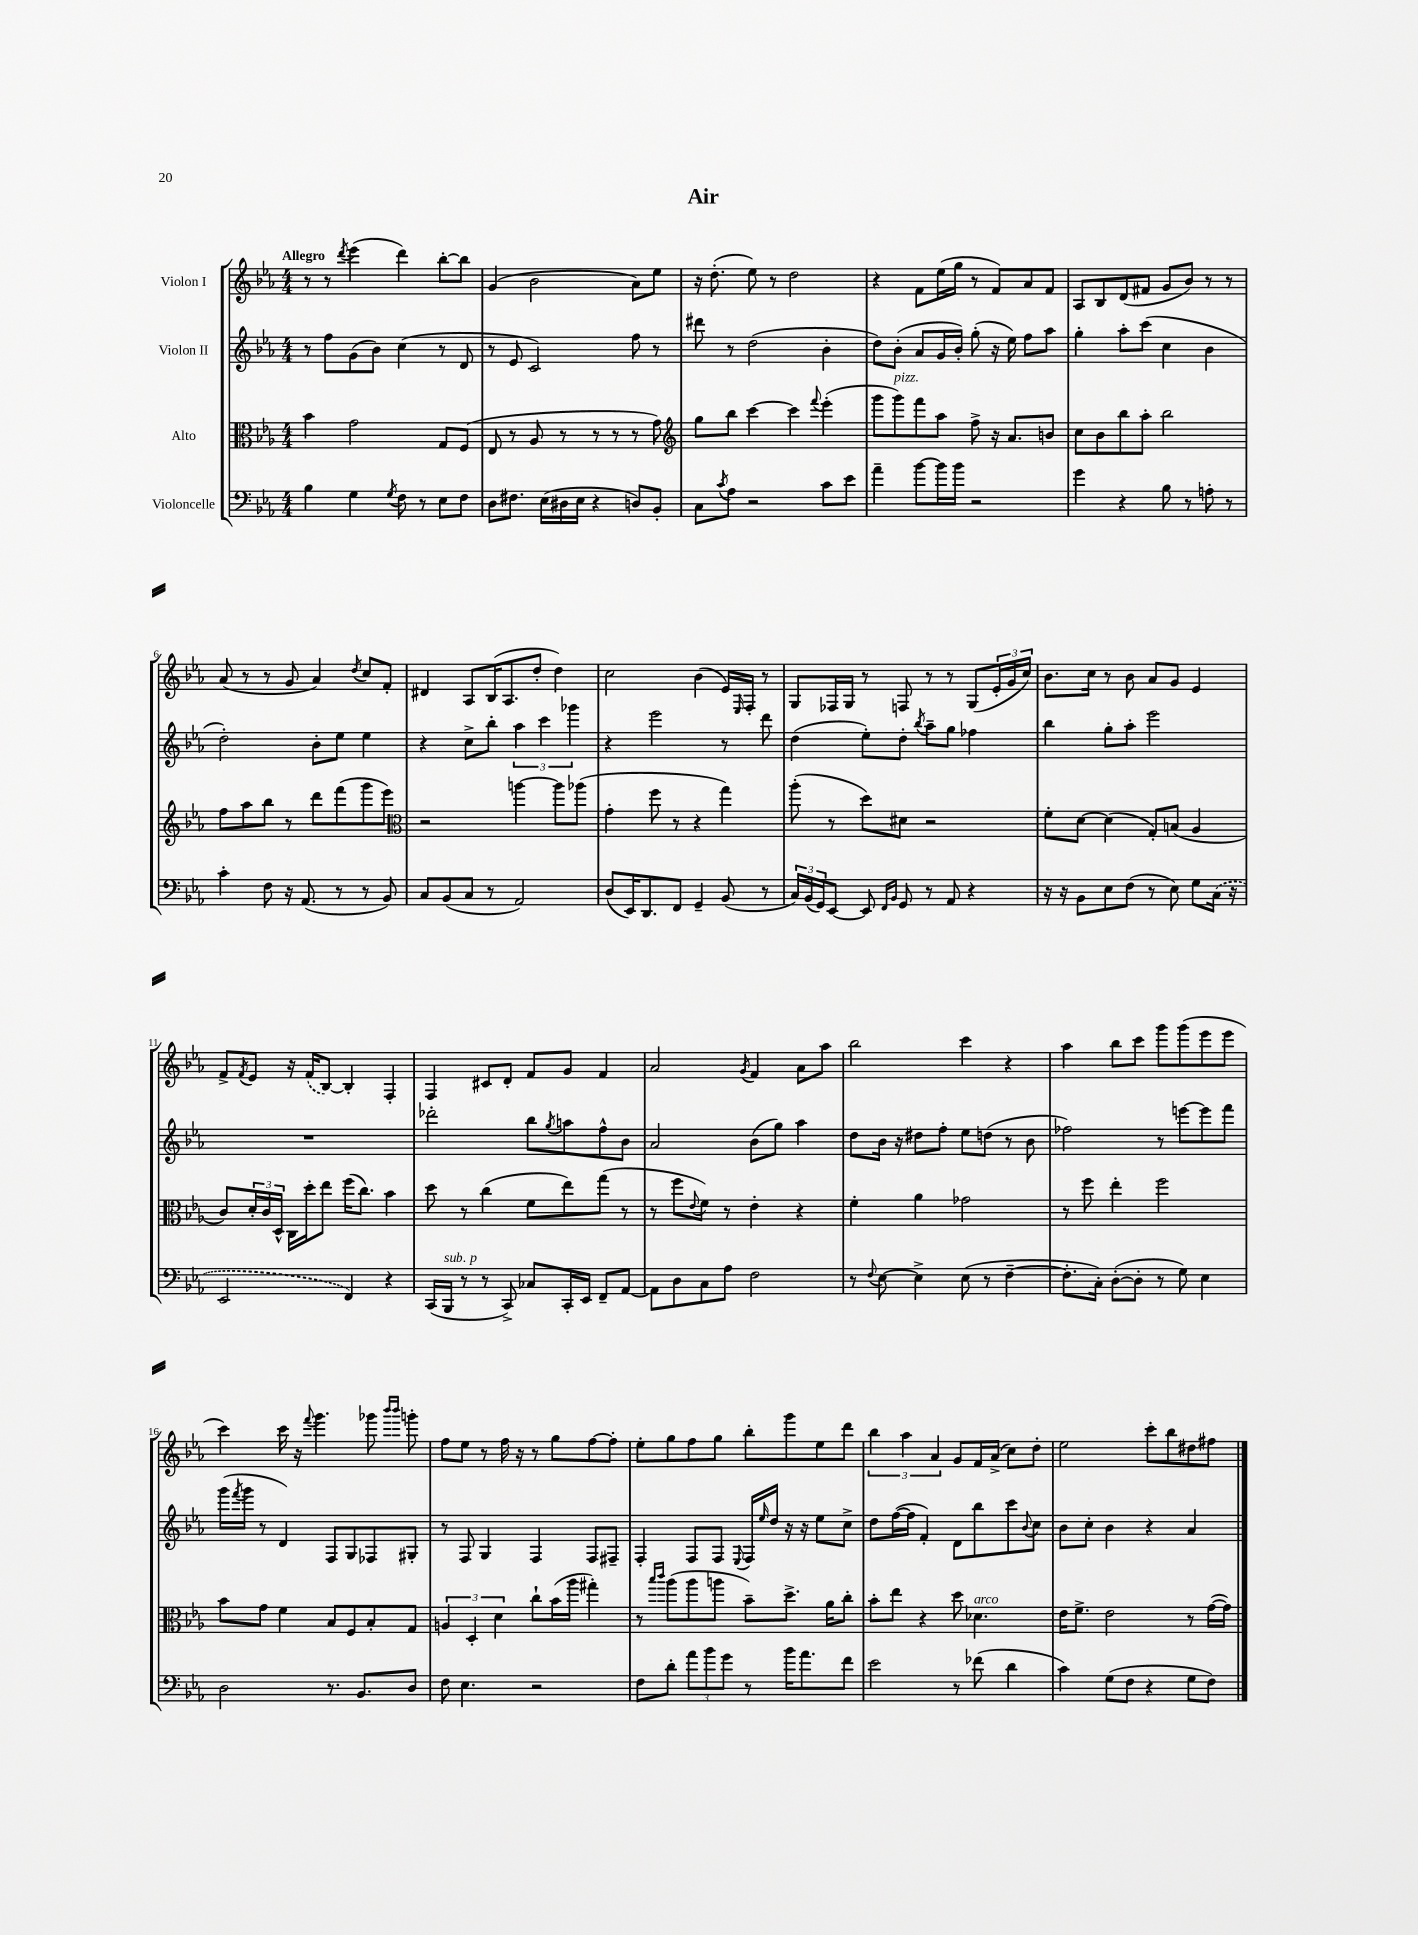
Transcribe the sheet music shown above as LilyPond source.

\header { title = "Air" }
<<
\new StaffGroup <<
\new Staff = "s0" \with { instrumentName = "Violon I" } {
    \clef treble \key ees \major \numericTimeSignature \time 4/4 \tempo "Allegro"
    r8 r8 \acciaccatura { d'''8 } ees'''4( d'''4) bes''8~-. bes''8 |
    g'4( bes'2 aes'8) ees''8 |
    r16 d''8.-.( ees''8) r8 d''2 |
    r4 f'8 ees''16( g''16 r8 f'8) aes'8 f'8 |
    aes8 bes8 d'8( fis'8 g'8 bes'8) r8 r8 |
    aes'8( r8 r8 g'8 aes'4) \acciaccatura { d''8 } c''8 f'8-. |
    dis'4 aes8 bes16( aes8. d''8-. d''4) |
    c''2 bes'4( ees'16) \grace { ees16 } f16-. r8 |
    g8 fes16 g16 r8 f8 r8 r8 g8( \tuplet 3/2 { ees'16-. g'16 c''16) } |
    bes'8. c''16 r8 bes'8 aes'8 g'8 ees'4 |
    f'8-> \acciaccatura { f'8 } ees'8 r16 \once \slurDashed f'16( bes8~) bes4-. f4-. |
    f4 cis'8 d'8-. f'8 g'8 f'4 |
    aes'2 \acciaccatura { g'8 } f'4 aes'8 aes''8 |
    bes''2 c'''4 r4 |
    aes''4 bes''8 c'''8 g'''8 g'''8( ees'''8 ees'''8 |
    c'''4) c'''16 r16 \appoggiatura { f'''8 } g'''4. ges'''8 \grace { bes'''16 bes'''16 } g'''8-. |
    f''8 ees''8 r8 f''16 r16 r8 g''8 f''8~ f''8-. |
    ees''8-. g''8 f''8 g''8 bes''8-. g'''8 ees''8 d'''8 |
    \tuplet 3/2 { bes''4 aes''4 aes'4 } g'8 f'16 aes'16->( c''8) d''8-. |
    ees''2 c'''8-. bes''8 dis''8 fis''8 \bar "|." |
}
\new Staff = "s1" \with { instrumentName = "Violon II" } {
    \clef treble \key ees \major \numericTimeSignature \time 4/4
    r8 f''8 g'8( bes'8) c''4( r8 d'8 |
    r8 ees'8 c'2) f''8 r8 |
    dis'''8 r8 d''2( bes'4-. |
    d''8) bes'8-.( aes'8 g'16 bes'16-.) g''8-.( r16 ees''16) f''8 aes''8 |
    g''4-. aes''8-. c'''8( c''4 bes'4 |
    d''2-.) bes'8-. ees''8 ees''4 |
    r4 c''8-> bes''8-. \tuplet 3/2 { aes''4 c'''4 ges'''4 } |
    r4 ees'''2 r8 d'''8 |
    d''4( ees''8-.) d''8-. \acciaccatura { bes''8 } aes''8-- g''8 fes''4 |
    bes''4 g''8-. aes''8-. ees'''2 |
    R1 |
    des'''2-. bes''8 \acciaccatura { g''8 } a''8 f''8-^ bes'8 |
    aes'2 bes'8( g''8) aes''4 |
    d''8 bes'16 r16 dis''8 f''8-. ees''8 d''8( r8 bes'8 |
    fes''2) r8 e'''8~ e'''8 f'''8 |
    g'''16( \acciaccatura { f'''8 } g'''16 r8 d'4) f8 g8 fes8 gis8-. |
    r8 f8 g4 f4 f8 fis8-- |
    f4-. f8 f8 \appoggiatura { ees8 } f16 \grace { ees''16 } d''16 r16 r16 ees''8 c''8-> |
    d''8 f''16~( f''16 f'4-.) d'8 bes''8 c'''8 \appoggiatura { bes'8 } c''8 |
    bes'8 c''8-. bes'4 r4 aes'4 \bar "|." |
}
\new Staff = "s2" \with { instrumentName = "Alto" } {
    \clef alto \key ees \major \numericTimeSignature \time 4/4
    bes'4 g'2 g8 f8( |
    ees8 r8 aes8 r8 r8 r8 r8 g'8) |
    \clef treble g''8 bes''8 c'''4~ c'''4 \appoggiatura { f'''8 } ees'''4-.( |
    g'''8 g'''8^\markup { \italic "pizz." }) f'''8 aes''8 f''8-> r16 aes'8. b'8 |
    c''8 bes'8 bes''8 aes''8-. bes''2 |
    f''8 aes''8 bes''8 r8 d'''8 f'''8( g'''8 ees'''8) |
    \clef alto r2 a''4~ a''8 aes''8( |
    g'4-. f''8 r8 r4 g''4) |
    aes''8-.( r8 d''8) dis'8 r2 |
    f'8-. d'8~ d'4( g8-.) b8( aes4 |
    c'8) \tuplet 3/2 { d'16-. c'16 d16-^ } c16 d''16-. ees''8 f''16( c''8.) bes'4 |
    d''8 r8 c''4( f'8 ees''8) g''8( r8 |
    r8 f''8 \appoggiatura { ees'8 } f'8) r8 ees'4-. r4 |
    f'4-. aes'4 ges'2 |
    r8 f''8 ees''4-. f''2 |
    bes'8 g'8 f'4 bes8 f8 bes8-. g8 |
    \tuplet 3/2 { a4 d4-. d'4 } c''8-! bes'16( aes''16 gis''4-.) |
    r8 \grace { bes''16 c'''16 } aes''8( aes''8 a''8 bes'8--) d''8.-> aes'16 c''8-. |
    bes'8-. ees''8 r4 d''8 des'4.^\markup { \italic "arco" } |
    ees'16 f'8.-> ees'2 r8 g'16~( g'16) \bar "|." |
}
\new Staff = "s3" \with { instrumentName = "Violoncelle" } {
    \clef bass \key ees \major \numericTimeSignature \time 4/4
    bes4 g4 \acciaccatura { g8 } f8 r8 ees8 f8 |
    d8 fis8. ees16( dis16 ees16 r4 d8) bes,8-. |
    c8 \acciaccatura { c'8 } aes8 r2 c'8 ees'8 |
    aes'4-- bes'8~ bes'16 bes'16 r2 |
    g'4 r4 bes8 r8 a8-. r8 |
    c'4-. f8 r16 aes,8.( r8 r8 bes,8) |
    c8 bes,8( c8 r8 aes,2) |
    d8( ees,16) d,8. f,8 g,4-- bes,8( r8 |
    \tuplet 3/2 { c16) bes,16( g,16) } ees,8~ ees,8 \grace { f,16 bes,16 } g,8 r8 aes,8 r4 |
    r16 r16 bes,8 ees8 f8( r8 ees8) g8 \once \slurDashed c16( r16 |
    ees,2 f,4) r4 |
    c,16( bes,,16^\markup { \italic "sub. p" } r8 r8 c,8->) ces8 c,16-. ees,16 f,8-- aes,8~ |
    aes,8 d8 c8 aes8 f2 |
    r8 \appoggiatura { f8 } ees8~ ees4-> ees8( r8 f4~-- |
    f8.-. c16-.) d8~-.( d8-. r8 g8) ees4 |
    d2 r8. bes,8. d8 |
    f8 ees4. r2 |
    f8 d'8-. \tuplet 3/2 { aes'8 bes'8 g'8 } r8 bes'16 aes'8. f'8 |
    ees'2 r8 fes'8( d'4 |
    c'4) g8( f8 r4 g8 f8) \bar "|." |
}
>>
>>
